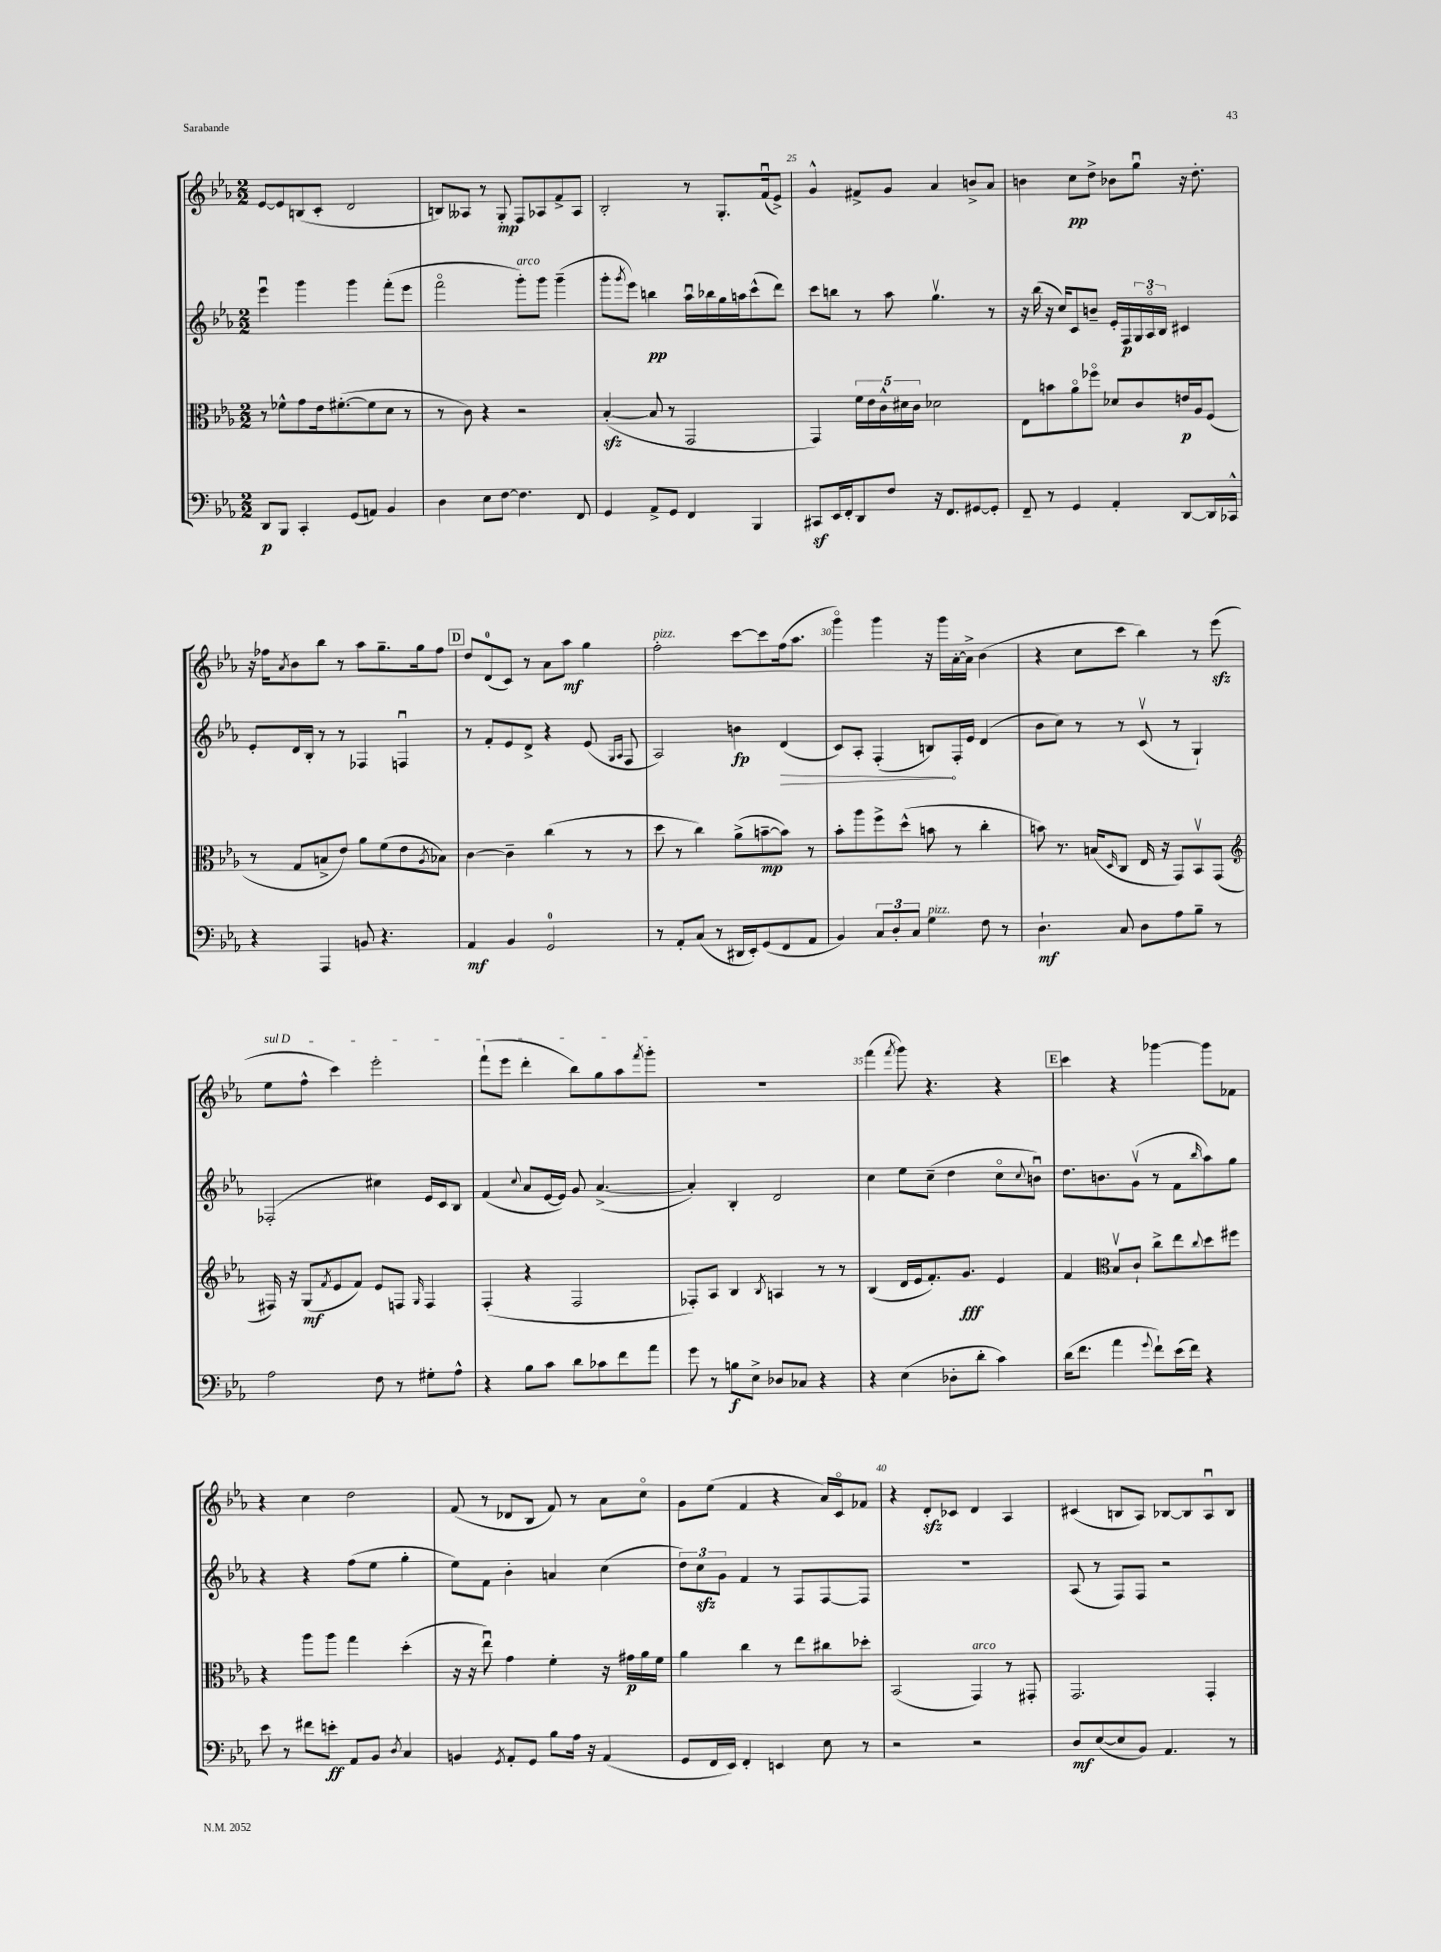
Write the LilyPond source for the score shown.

<<
\new StaffGroup <<
\new Staff = "s0" {
    \clef treble \key ees \major \numericTimeSignature \time 2/2
    ees'8~ ees'8 b8( c'8-. d'2 |
    b8) aeses8 r8 g8-.\mp f8 aes8 f'8-> aes8 |
    bes2-. r8 g8.-. f'16\downbow( ees'8->) |
    g'4-^ fis'8-> g'8 aes'4 b'8-> aes'8 |
    b'4 c''8\pp d''8-> bes'8 g''8\downbow r16 d''8.-. |
    r16 fes''16 \acciaccatura { aes'8 } bes'8 bes''8 r8 aes''8 g''8.-- g''16 fes''8 |
    \mark \markup { \box "D" } d''8 d'8-0( c'8) r8 aes'8 aes''8\mf g''4 |
    f''2-.^\markup { \italic "pizz." } c'''8~ c'''8 f''16( aes''8. |
    g'''4\flageolet) g'''4 r16 g'''16 aes'16~-. aes'16-> bes'4( |
    r4 c''8 c'''8 bes''4) r8 ees'''8\sfz( |
    \once \override TextSpanner.bound-details.left.text = \markup { \italic "sul D" } ees''8\startTextSpan f''8-^ c'''4) ees'''2-. |
    f'''8-!( ees'''8 d'''4-. bes''8) g''8 aes''8 \acciaccatura { f'''8 } g'''8-.\stopTextSpan |
    R1 |
    f'''4( \acciaccatura { f'''8 } g'''8) r4. r4 |
    \mark \markup { \box "E" } c'''4 r4 ges'''4~ ges'''8 fes'8 |
    r4 c''4 d''2 |
    f'8( r8 des'8 bes8 f'8) r8 aes'8 c''8\flageolet |
    g'8 ees''8( f'4 r4 aes'16) c'16\flageolet fes'8 |
    r4 d'8-.\sfz ces'8 d'4 aes4 |
    cis'4( b8 aes8) bes8~ bes8 aes8\downbow bes8 \bar "|." |
}
\new Staff = "s1" {
    \clef treble \key ees \major \numericTimeSignature \time 2/2
    ees'''4\downbow g'''4 g'''4 f'''8-.( ees'''8 |
    f'''2\flageolet g'''8-.^\markup { \italic "arco" }) g'''8 g'''4--( |
    g'''8-. \acciaccatura { g'''8 } ees'''8) b''4\pp aes''16\downbow bes''16 g''16 a''16 c'''8-^( d'''8) |
    c'''8 b''8 r8 aes''8 g''4.\upbow r8 |
    r16 bes''16( r16 c''16) c'8 b'8-- ees'16-. f16\p \tuplet 3/2 { g16 aes16\flageolet bes16 } cis'4 |
    ees'8-. d'16 bes16-. r8 r8 fes4 f4\downbow |
    \mark \markup { \box "D" } r8 f'8-. ees'8 d'8-> r4 ees'8( \grace { g16 aes16 } f8 |
    aes2) b'4\fp \once \override Hairpin.circled-tip = ##t d'4\>( |
    c'8) aes8-. f4-.( b8\!) f16-. ees'16 d'4( |
    bes'8 c''8) r8 r8 c'8\upbow( r8 g4-!) |
    fes2-.( cis''4) ees'16 c'16 bes8 |
    f'4( \appoggiatura { c''8 } aes'8 ees'16~ ees'16) g'8 aes'4.~->( |
    aes'4-.) bes4-. d'2 |
    c''4 ees''8 c''8--( d''4 c''8\flageolet \appoggiatura { c''8 } b'8\downbow) |
    \mark \markup { \box "E" } d''8. b'8. g'8\upbow( r8 f'8 \grace { bes''16 } aes''8) g''8 |
    r4 r4 f''8( ees''8 g''4-. |
    ees''8) f'8 bes'4-. a'4 c''4( |
    \tuplet 3/2 { d''8) c''8\sfz g'8 } f'4 r8 f8 f8~ f8 |
    R1 |
    aes8( r8 f8) f8 r2 \bar "|." |
}
\new Staff = "s2" {
    \clef alto \key ees \major \numericTimeSignature \time 2/2
    r8 fes'8-^ g'8 ees'16 fis'8.~-.( fis'8 d'8 r8 |
    r8 c'8) r4 r2 |
    bes4~-.\sfz( bes8 r8 g,2 |
    g,4) \tuplet 5/4 { f'16 ees'16 c'16-^ dis'16 c'16 } des'2 |
    ees8 b'8 aes'8\flageolet fes''8\flageolet des'8 c'8 e'16\p aes16 f8( |
    r8 g8 b8-> ees'8) aes'8 f'8( ees'8 \acciaccatura { aes8 } bes8) |
    \mark \markup { \box "D" } c'4~ c'4-- c''4( r8 r8 |
    d''8 r8 c''4) aes'8->( b'8~--\mp b'8) r8 |
    bes'8-. aes''8 f''8-> d''8-^( b'8 r8 c''4-. |
    b'8) r8. b16( \grace { d16 } c8 ees16 r16 g,8) bes,8\upbow g,8( |
    \clef treble fis16) r16 g8\mf( \acciaccatura { f'8 } ees'8 f'8) ees'8 f8 \grace { g16 } f4 |
    f4-.( r4 f2 |
    fes8-.) aes8 bes4 \acciaccatura { bes8 } a4 r8 r8 |
    bes4( d'16 ees'16 f'8.-.) g'8.\fff ees'4 |
    \mark \markup { \box "E" } f'4 \clef alto bes8\upbow c'8-! c''8-> ees''8 \appoggiatura { c''8 } d''8 fis''8 |
    r4 aes''8 aes''8 g''4 d''4-.( |
    r16 r16 ees''8\downbow) g'4 f'4-. r16 gis'16\p aes'16 f'16 |
    aes'4 c''4 r8 ees''8 cis''8 des''8-. |
    bes,2( g,4^\markup { \italic "arco" }) r8 gis,8-. |
    g,2. g,4-. \bar "|." |
}
\new Staff = "s3" {
    \clef bass \key ees \major \numericTimeSignature \time 2/2
    d,8\p bes,,8 c,4-. g,8( a,8) bes,4 |
    d4 ees8 f8~ f4. f,8 |
    g,4 aes,8-> g,8 f,4 bes,,4 |
    cis,8\sf ees,16 f,16-. d,8 f8 r16 f,8. gis,8~ gis,8-. |
    f,8-- r8 g,4 aes,4-. d,8~ d,16 ces,16-^ |
    r4 aes,,4 b,8 r4. |
    \mark \markup { \box "D" } aes,4\mf bes,4 g,2-0 |
    r8 aes,8-. c8( r8 dis,16 ees,16-.) g,8( f,8 aes,8 |
    bes,4) \tuplet 3/2 { c8 d8-. c8 } g4^\markup { \italic "pizz." } f8 r8 |
    d4.-!\mf c8 d8 aes8 bes8-- r8 |
    aes2 f8 r8 gis8-. aes8-^ |
    r4 bes8 c'8 d'8 ces'8 f'8 aes'8 |
    g'8 r8 b8\f ees8-> des8 ces8 r4 |
    r4 ees4( des8-. d'8-. c'4) |
    \mark \markup { \box "E" } d'16( f'8. aes'4 \appoggiatura { g'8 } f'8-!) ees'16( f'16) r4 |
    ees'8 r8 fis'8 e'8-.\ff aes,8 bes,8 \acciaccatura { d8 } c4 |
    b,4 \acciaccatura { g,8 } aes,8-. g,8 bes8 aes16 r16 aes,4( |
    g,8 f,16 ees,16) f,4-. e,4 ees8 r8 |
    r2 r2 |
    d8\mf ees8~( ees8 bes,8) aes,4. r8 \bar "|." |
}
>>
>>
\layout { \context { \Score currentBarNumber = #22 \override BarNumber.break-visibility = ##(#f #t #t) barNumberVisibility = #(every-nth-bar-number-visible 5) } }
